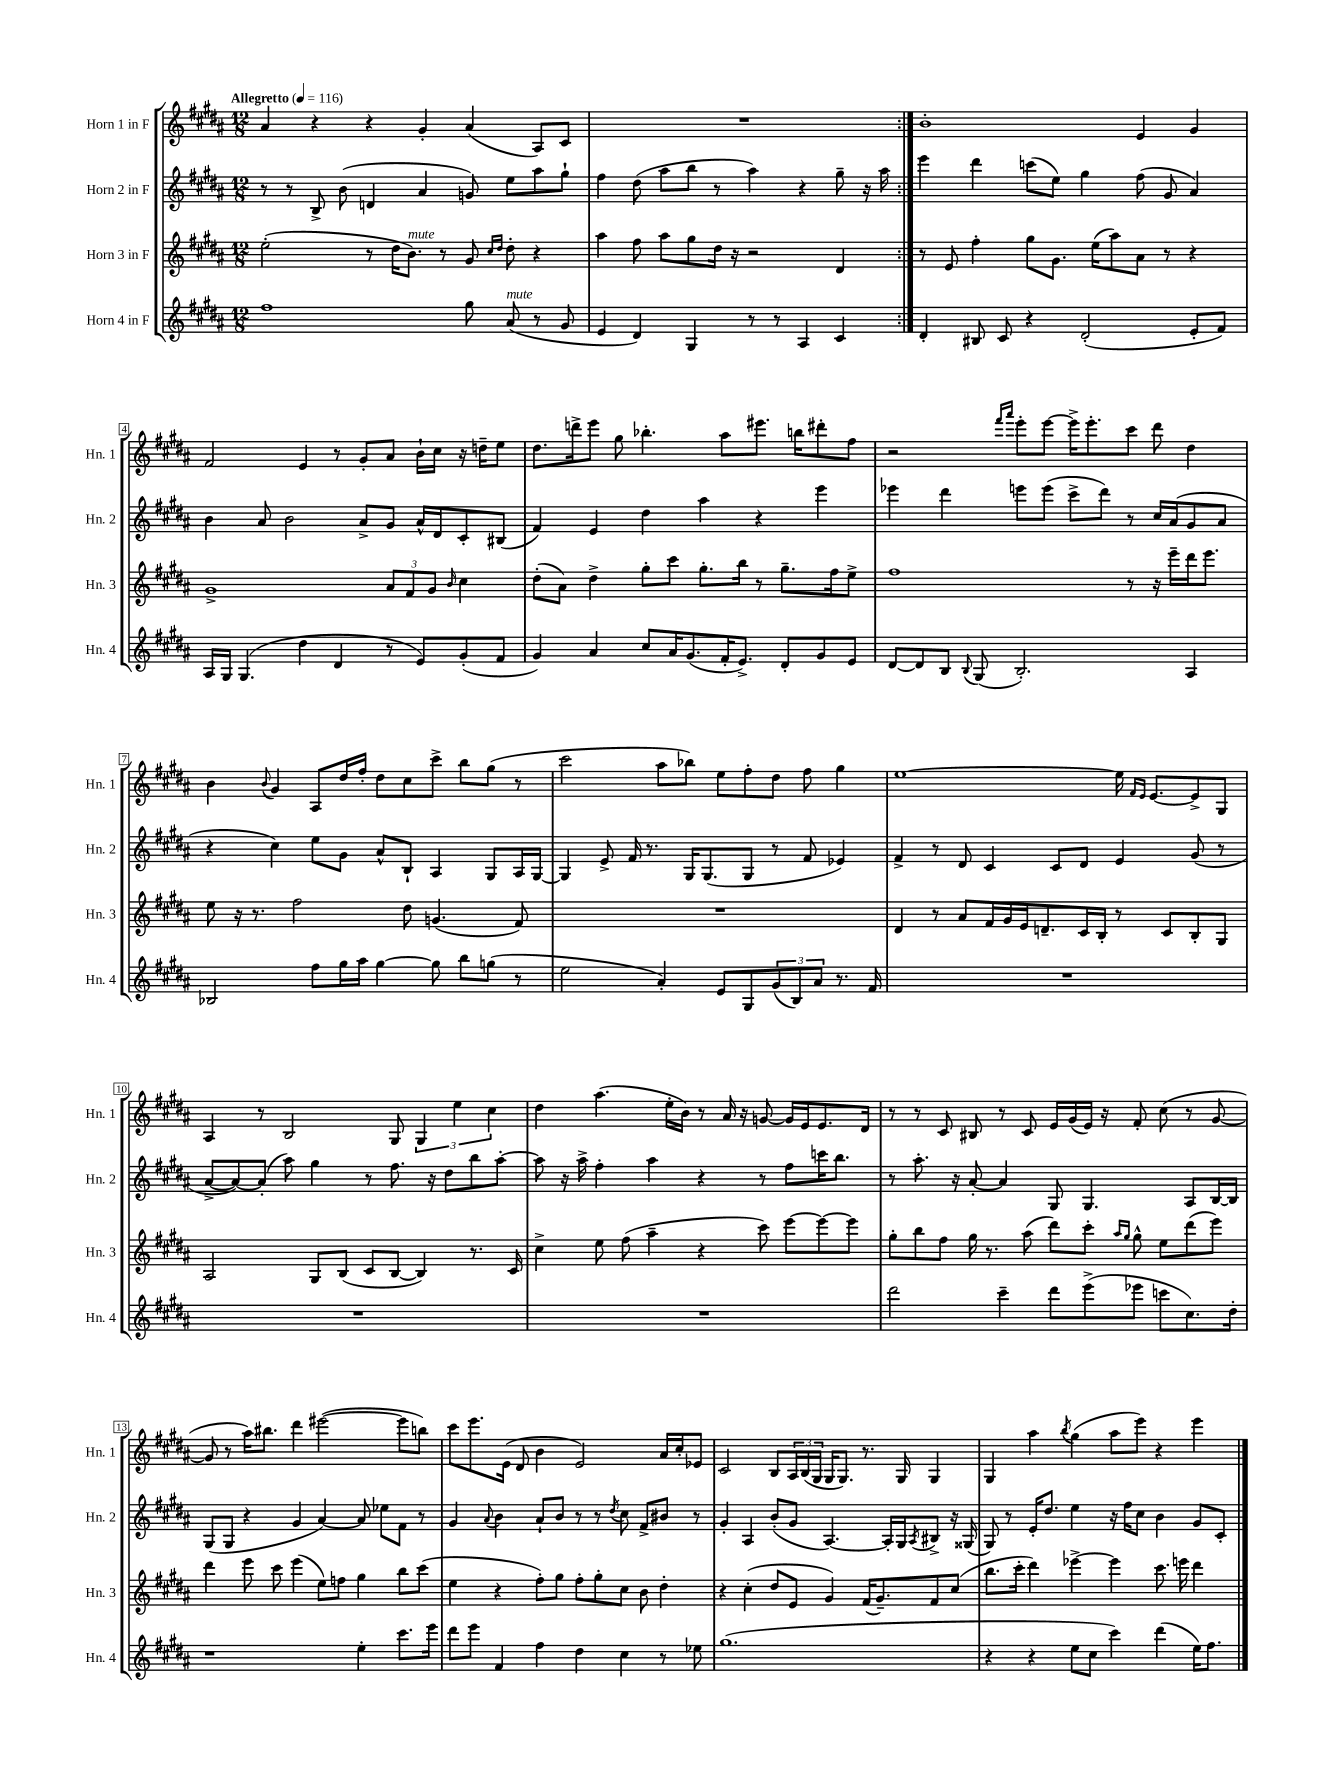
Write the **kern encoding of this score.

**kern	**kern	**kern	**kern
*part4	*part3	*part2	*part1
*staff4	*staff3	*staff2	*staff1
*I"Horn 4 in F	*I"Horn 3 in F	*I"Horn 2 in F	*I"Horn 1 in F
*I'Hn. 4	*I'Hn. 3	*I'Hn. 2	*I'Hn. 1
*clefG2	*clefG2	*clefG2	*clefG2
*k[f#c#g#d#a#]	*k[f#c#g#d#a#]	*k[f#c#g#d#a#]	*k[f#c#g#d#a#]
*M12/8	*M12/8	*M12/8	*M12/8
*MM116	*MM116	*MM116	*MM116
=1	=1	=1	=1
!	!	!	!LO:TX:a:B:t=Allegretto
1ff#	(2ee'\	8r	4a#/
.	.	8r	.
.	.	8B^/	4r
.	.	(8b\	.
.	8r	4dn/	4r
.	16dd#\KL	.	.
!	!LO:TX:a:i:t=mute	!	!
.	8.b\J)	.	.
.	.	4a#/	4g#'/
.	8r	.	.
8gg#\	8g#/	8gn/)	(4a#/
.	16qqcc#/LL	.	.
.	16qqdd#/JJ	.	.
!LO:TX:a:i:t=mute	!	!	!
(8a#/	8dd#'\	8ee\L	.
8r	4r	8aa#\	8A#/L)
8g#/	.	8gg#`\J	8c#/J
=2	=2	=2	=2
4e/	4aa#\	4ff#\	1.r
4d#/)	8ff#\	(8dd#\	.
.	8aa#\L	8aa#\L	.
4G#/	8gg#\	8bb\J	.
.	16dd#\Jk	8r	.
.	16r	.	.
8r	2r	4aa#\)	.
8r	.	.	.
4A#/	.	4r	.
4c#/	4d#/	8gg#~\	.
.	.	16r	.
.	.	16aa#\	.
=3:|!	=3:|!	=3:|!	=3:|!
4d#'/	8r	4eee\	1b'
.	8e/	.	.
8B#X/	4ff#'\	4ddd#\	.
8c#/	.	.	.
4r	8gg#\L	(8cccn\L	.
.	8.g#\J	8ee\J)	.
(2d#'/	.	4gg#\	.
.	(16ee\KL	.	.
.	8aa#\)	.	.
.	8a#\J	(8ff#\	4e/
.	8r	8g#/	.
8e'/L	4r	4a#/)	4g#/
8f#/J)	.	.	.
!!LO:LB:g=z
=4	=4	=4	=4
16A#/LL	1g#^	4b\	2f#/
16G#/JJ	.	.	.
(4.G#/	.	.	.
.	.	8a#/	.
.	.	2b\	.
4dd#\	.	.	4e/
4d#/	.	.	8r
.	.	8a#^/L	8g#'/L
8r	12a#/L	8g#/J	8a#/J
.	12f#/	.	.
8e/L)	.	16a#^^/LL	16b`\LL
.	12g#/J	.	.
.	.	16d#/J	16cc#\JJ
.	16qqb/	.	.
(8g#'/	4cc#\	8c#'/	16r
.	.	.	16ddn~\KL
8f#/J	.	(8B#X/J	8ee\J
=5	=5	=5	=5
4g#/)	(8dd#'\L	4f#/)	8.dd#\L
.	8a#\J)	.	.
.	.	.	16dddn^\k
4a#/	4dd#^\	4e/	8eee\J
.	.	.	8gg#\
8cc#/L	8gg#'\L	4dd#\	4.bb-X'\
16a#/K	8ccc#\J	.	.
(8.g#/	.	.	.
.	8.gg#'\L	4aa#\	.
16f#'/K	.	.	8aa#\L
8.e^/J)	16bb\Jk	.	.
.	8r	4r	8.eee#X\J
8d#'/L	8.gg#~\L	.	.
.	.	.	16bbn\KL
8g#/	.	4eee\	8ddd#X'\
.	16ff#\k	.	.
8e/J	8ee^\J	.	8ff#\J
=6	=6	=6	=6
[8d#/L	1ff#	4eee-X\	2r
8d#/]	.	.	.
8B/J	.	4ddd#\	.
8qqB/	.	.	.
(8G#/	.	.	.
.	.	.	16qqfff#/LL
.	.	.	16qqaaa#/JJ
2.B'/)	.	8eeen\L	8eee'\L
.	.	(8eee\J	[8eee\J
.	.	8ccc#^\L	16eee^\KL]
.	.	.	8.eee'\
.	.	8ddd#\J)	.
.	8r	8r	8ccc#\J
.	16r	16cc#/LL	8ddd#\
.	16eee~\LL	(16a#/J	.
4A#/	16ddd#\J	8g#/	4dd#\
.	8.eee\J	.	.
.	.	8a#/J	.
!!LO:LB:g=z
=7	=7	=7	=7
2B-X/	8ee\	4r	4b\
.	16r	.	.
.	8.r	.	.
.	.	.	8qqb/
.	.	4cc#\)	4g#/
.	2ff#\	.	.
8ff#\L	.	8ee\L	8A#/L
16gg#\L	.	8g#\J	16dd#/L
16aa#\JJ	.	.	16ff#'/JJ
[4gg#\	.	8a#^^/L	8dd#\L
.	8dd#\	8B`/J	8cc#\
8gg#\]	(4.gn/	4A#/	8ccc#^\J
8bb\L	.	.	8bb\L
(8ggn\J	.	8G#/L	(8gg#\J
8r	8f#/)	16A#/L	8r
.	.	[16G#/JJ	.
=8	=8	=8	=8
2ee\	1.r	4G#/]	2ccc#\
.	.	8e^/	.
.	.	16f#/	.
.	.	8.r	.
4a#'/)	.	.	8aa#\L
.	.	16G#/KL	8bb-X\J)
.	.	(8.G#/	.
8e/L	.	.	8ee\L
8G#/	.	8G#/J	8ff#'\
(12g#/	.	8r	8dd#\J
12B/)	.	.	.
.	.	8f#/	8ff#\
12a#/J	.	.	.
8.r	.	4e-X/)	4gg#\
16f#/	.	.	.
=9	=9	=9	=9
1.r	4d#/	4f#^/	[1ee
.	8r	8r	.
.	8a#/L	8d#/	.
.	16f#/L	4c#/	.
.	16g#/	.	.
.	16e/J	.	.
.	8.dn~/	.	.
.	.	8c#/L	.
.	16c#/L	8d#/J	.
.	16B'/JJ	.	.
.	8r	4e/	16ee\]
.	.	.	16qqf#/LL
.	.	.	16qqe/JJ
.	.	.	[8.e/L
.	8c#/L	.	.
.	8B'/	(8g#/	8e^/]
.	8G#/J	8r	8G#/J
!!LO:LB:g=z
=10	=10	=10	=10
1.r	2A#/	[8a#^/L	4A#/
.	.	8a#/_)	.
.	.	(8a#'/J]	8r
.	.	8aa#\)	2B/
.	8G#/L	4gg#\	.
.	(8B/J	.	.
.	8c#/L	8r	.
.	[8B/J	8.ff#\	8G#/
.	4B/])	.	6G#/
.	.	16r	.
.	.	8dd#\L	.
.	.	.	6ee\
.	8.r	8bb\	.
.	.	.	6cc#\
.	.	[8aa#'\J	.
.	16c#/	.	.
=11	=11	=11	=11
1.r	4cc#^\	8aa#\]	4dd#\
.	.	16r	.
.	.	16aa#^\	.
.	8ee\	4ff#'\	(4.aa#\
.	(8ff#\	.	.
.	4aa#~\	4aa#\	.
.	.	.	16ee'\LL
.	.	.	16b\JJ)
.	4r	4r	8r
.	.	.	16a#/
.	.	.	16r
.	8ccc#\)	8r	[8gn/
.	[8eee\L	8ff#\L	16g/LL]
.	.	.	16e/J
.	8eee\_	16cccn\K	8.e/
.	.	8.bb\J	.
.	8eee\J]	.	.
.	.	.	16d#/Jk
=12	=12	=12	=12
2ddd#\	8gg#'\L	8r	8r
.	8bb\	8.aa#'\	8r
.	8ff#\J	.	8c#/
.	.	16r	.
.	16gg#\	[8a#'/	8B#X/
.	8.r	.	.
4ccc#~\	.	4a#/]	8r
.	(8aa#\	.	8c#/
8ddd#\L	8ddd#\L)	8G#/	16e/LL
.	.	.	(16g#/
(8eee^\	8ccc#'\J	4.G#/	16e/JJ)
.	.	.	16r
.	16qqaa#/LL	.	.
.	16qqgg#/JJ	.	.
8eee-X\J	8gg#^^\	.	8f#'/
8cccn\L	8ee\L	.	(8cc#\
8.cc#\)	(8ddd#\	8A#/L	8r
.	8eee\J)	[16B/L	[8g#/
16dd#'\Jk	.	16B/JJ]	.
!!LO:LB:g=z
=13	=13	=13	=13
1r	4ddd#\	(8G#/L	8g#/]
.	.	8G#/J	8r
.	8eee\	4r	16aa#\KL)
.	.	.	8.bb#X\J
.	8ccc#\	.	.
.	(4eee\	4g#/	4ddd#\
.	8ee\L)	[4a#/)	([2eee#X\
.	8ffn\J	.	.
4ee'\	4gg#\	8a#/]	.
.	.	8ee-X\L	.
8.ccc#\L	8bb\L	8f#\J	8eee#\L]
.	(8ccc#\J	8r	8bbn\J)
16eee\Jk	.	.	.
=14	=14	=14	=14
8ddd#\L	4ee\	4g#/	8ccc#\L
8eee\J	.	.	8.eee\
.	.	8qqa#/	.
4f#/	4r	4b\	.
.	.	.	(16e\Jk
.	.	.	8d#/
4ff#\	8ff#'\L)	8a#`/L	4b\
.	8gg#\J	8b/J	.
4dd#\	8ff#'\L	8r	2e/)
.	8gg#'\	8r	.
.	.	8qdd#/	.
4cc#\	8cc#\J	8cc#\	.
.	8b\	8f#^/L	.
8r	4dd#'\	8b#X/J	16a#/LL
.	.	.	16cc#'/J
8ee-X\	.	8r	8e-X/J
=15	=15	=15	=15
(1.gg#	4r	4g#'/	2c#/
.	(4cc#'\	4A#/	.
.	8dd#/L	(8b'/L	8B/L
.	8e/J	8g#/J	24A#/L
.	.	.	(24B/
.	.	.	24G#/JJ
.	4g#/)	[4.A#/)	16G#/KL
.	.	.	8.G#/J)
.	(16f#/KL	.	8.r
.	8.g#~/)	.	.
.	.	16A#'/LL]	.
.	.	16G#/J	16G#/
.	.	8qA#/	.
.	8f#/	8B#X^/J	4G#/
.	(8cc#/J	16r	.
.	.	(16G##X/	.
=16	=16	=16	=16
4r	8.bb\L	8G#/)	4G#/
.	.	8r	.
.	16ccc#'\Jk	.	.
4r	4ddd#\)	16e'/KL	4aa#\
.	.	8.dd#/J	.
.	.	.	8qbb/
8ee\L	[4eee-X^\	4ee\	(4gg#\
8cc#\J	.	.	.
4ccc#\)	4eee-\]	16r	8aa#\L
.	.	16ff#\KL	.
.	.	8cc#\J	8eee\J)
(4ddd#\	8.ccc#\	4b\	4r
.	16eeen\	.	.
16ee\KL)	4ddd#\	8g#/L	4eee\
8.ff#\J	.	.	.
.	.	8c#'/J	.
==	==	==	==
*-	*-	*-	*-
